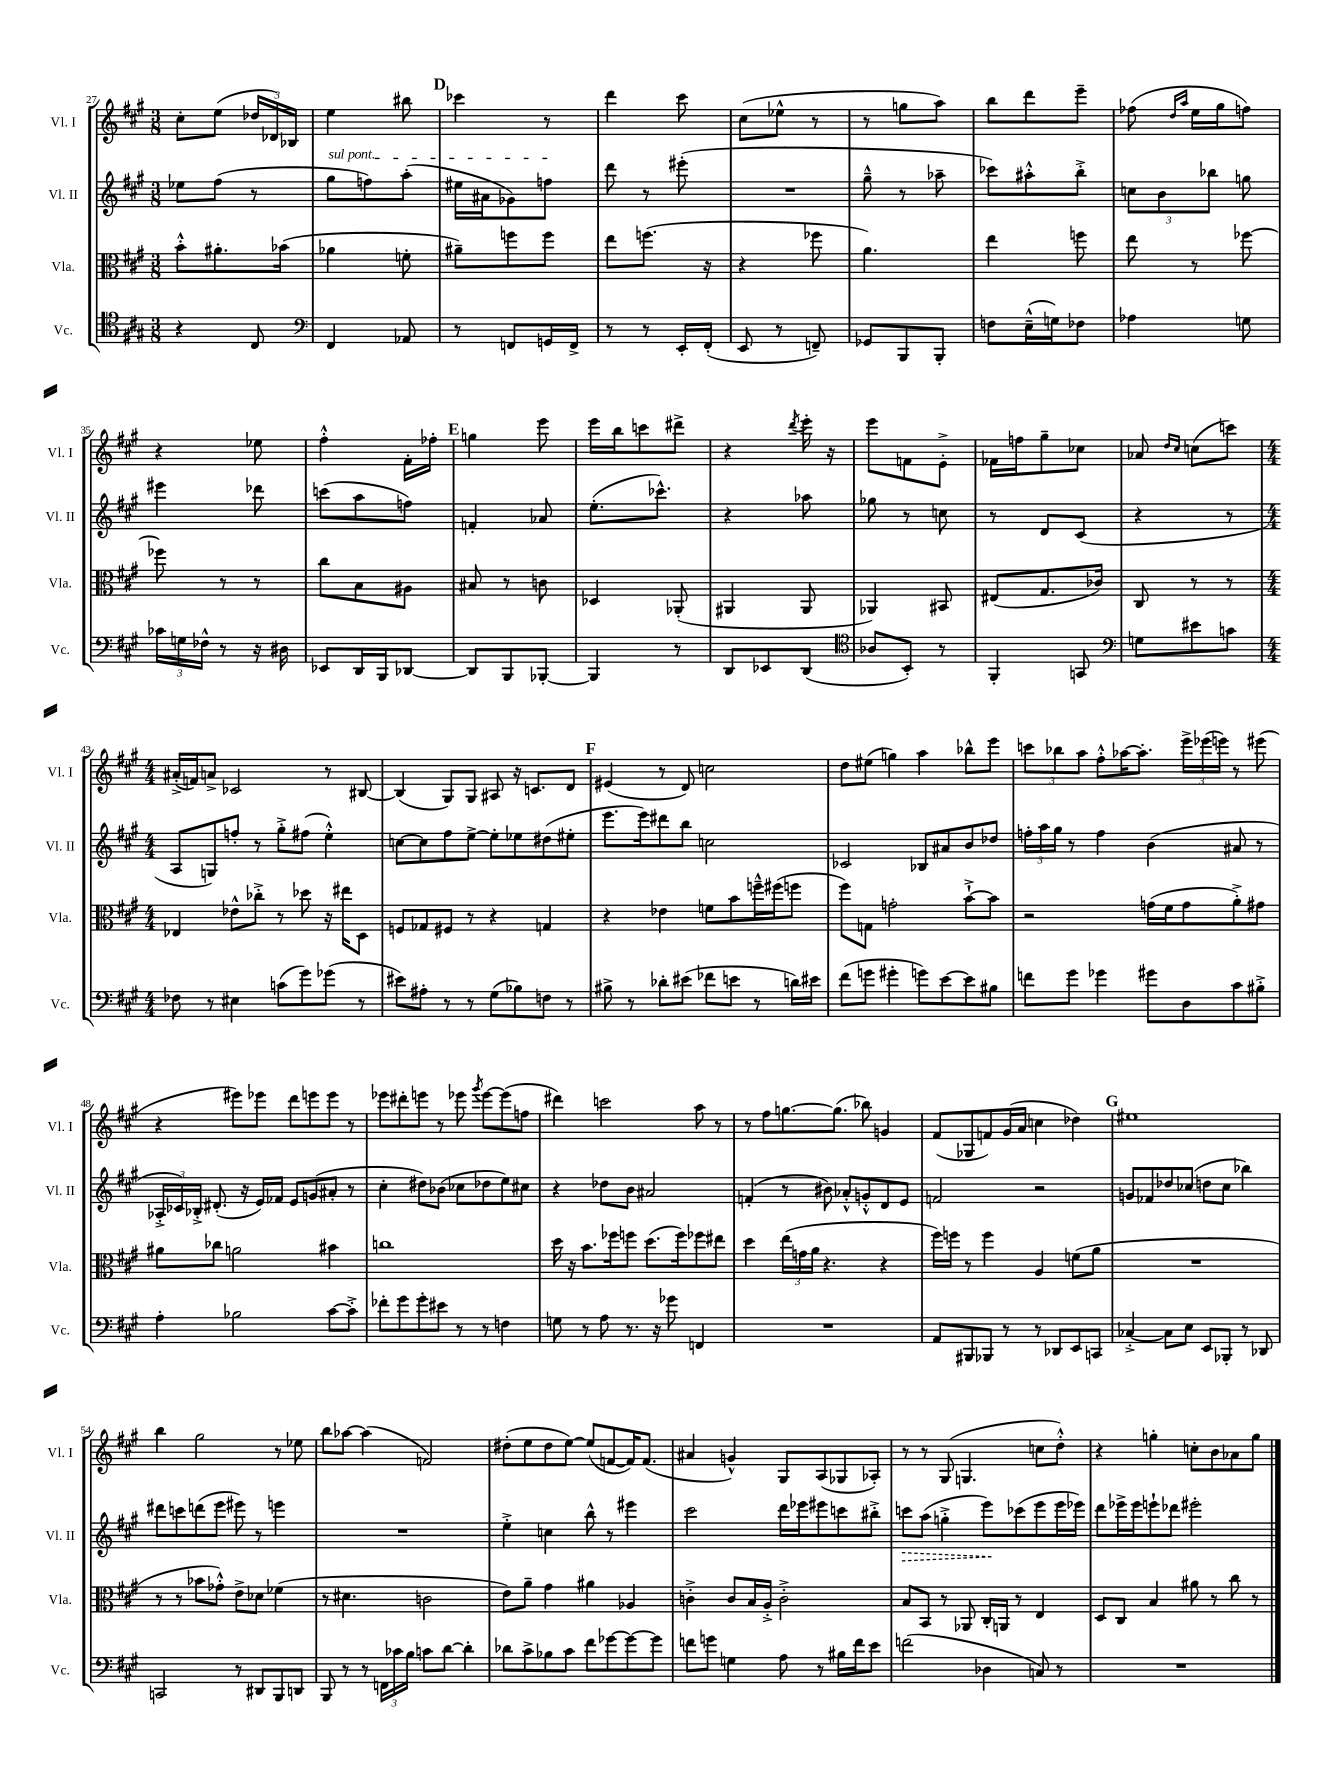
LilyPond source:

<<
\new StaffGroup <<
\new Staff = "s0" \with { instrumentName = "Vl. I" shortInstrumentName = "Vl. I" } {
    \clef treble \key a \major \numericTimeSignature \time 3/8
    \autoBeamOff cis''8[-. e''8]( \tuplet 3/2 { des''16[ des'16) bes16] } |
    e''4 bis''8 |
    \mark \markup { \bold "D" } ces'''4 r8 |
    d'''4 cis'''8 |
    cis''8[( ees''8]-^ r8 |
    r8 g''8[ a''8]) |
    b''8[ d'''8 e'''8]-- |
    fes''8( \grace { d''16[ a''16] } e''16[ gis''16 f''8]) |
    r4 ees''8 |
    fis''4-.-^ fis'16[-. fes''16]-. |
    \mark \markup { \bold "E" } g''4 e'''8 |
    e'''16[ b''16 c'''8 dis'''8]-> |
    r4 \acciaccatura { d'''8 } e'''16-. r16 |
    e'''8[ f'8 e'8]-.-> |
    fes'16[ f''16 gis''8-- ces''8] |
    aes'8 \grace { d''16[ cis''16] } c''8[( c'''8]) |
    \numericTimeSignature \time 4/4 ais'16[-.->( f'16) a'8]-> ces'2 r8 bis8~ |
    bis4( gis8[) gis8] ais8 r16 c'8.[ d'8] |
    \mark \markup { \bold "F" } eis'4( r8 d'8) c''2 |
    d''8[ eis''8]( g''4) a''4 bes''8[-^ e'''8] |
    \tuplet 3/2 { c'''8[ bes''8 a''8] } fis''8[-.-^ aes''16~ aes''8.]-. \tuplet 3/2 { e'''16[-> ees'''16( e'''16]) } r8 eis'''8( |
    r4 eis'''8[) ees'''8] d'''8[ e'''8 e'''8] r8 |
    ees'''8[ dis'''8-. e'''8] r8 ees'''8 \acciaccatura { gis'''8 } ees'''8[~ ees'''8( f''8] |
    dis'''4) c'''2 a''8 r8 |
    r8 fis''8[ g''8.~ g''8.]( bes''8) g'4 |
    fis'8[( ges8 f'8) gis'16( a'16] c''4 des''4) |
    \mark \markup { \bold "G" } eis''1 |
    b''4 gis''2 r8 ees''8 |
    b''8[ aes''8]~ aes''4( f'2) |
    dis''8[-.( e''8 dis''8 e''8]~) e''8[( f'8~ f'16) f'8.]( |
    ais'4 g'4-^) gis8[ a8( ges8 aes8]-.) |
    r8 r8 gis8( g4. c''8[ d''8]-.-^) |
    r4 g''4-. c''8[-. b'8 aes'8 g''8] \bar "|." |
}
\new Staff = "s1" \with { instrumentName = "Vl. II" shortInstrumentName = "Vl. II" } {
    \clef treble \key a \major \numericTimeSignature \time 3/8
    \autoBeamOff ees''8[ fis''8]( r8 |
    \once \override TextSpanner.bound-details.left.text = \markup { \italic "sul pont." } gis''8[\startTextSpan f''8) a''8]-.( |
    \mark \markup { \bold "D" } eis''16[ ais'16 ges'8) f''8]\stopTextSpan |
    d'''8 r8 eis'''8-.( |
    R4. |
    gis''8---^ r8 aes''8-- |
    ces'''8[) ais''8-.-^ b''8]-.-> |
    \tuplet 3/2 { c''8[ b'8 bes''8] } g''8 |
    eis'''4 des'''8 |
    c'''8[( a''8 f''8]) |
    \mark \markup { \bold "E" } f'4-. aes'8 |
    e''8.[-.( ces'''8.]-^) |
    r4 aes''8 |
    ges''8 r8 c''8 |
    r8 d'8[ cis'8]( |
    r4 r8 |
    \numericTimeSignature \time 4/4 a8[ g8) f''8]-. r8 gis''8[-.-> fis''8]( e''4-.-^) |
    c''8[~ c''8 fis''8 e''8]~-> e''8[-. ees''8 dis''8( eis''8]-. |
    \mark \markup { \bold "F" } e'''8.[ e'''16) dis'''8 b''8] c''2 |
    ces'2 bes8[ ais'8 b'8 des''8] |
    \tuplet 3/2 { f''16[-. a''16 gis''16] } r8 f''4 b'4( ais'8 r8 |
    \tuplet 3/2 { aes16[-.-> ces'16) bes16]-.-> } dis'8.-.( r16 e'16[) fes'16] e'8[ g'8( ais'8]-. r8 |
    cis''4-. dis''8[) bes'8]( ces''8[ des''8 e''8) cis''8] |
    r4 des''8[ b'8] ais'2 |
    f'4-.( r8 bis'8) aes'8[-.-^ g'8-.-^ d'8 e'8] |
    f'2 r2 |
    \mark \markup { \bold "G" } g'8[ fes'8 des''8 ces''8]( d''8[ ces''8] bes''4) |
    dis'''8[ c'''8 d'''8( e'''8] eis'''8) r8 e'''4 |
    R1 |
    e''4-.-> c''4 b''8-^ r8 eis'''4 |
    cis'''2 d'''16[ ees'''16 eis'''8 c'''8 bis''8]-.-> |
    \once \override Hairpin.style = #'dashed-line c'''8[\> a''8]( g''4-.-> e'''8[\!) ces'''8( e'''8 e'''16 ees'''16]) |
    d'''8[ ees'''16-> ees'''16 e'''8-! des'''8] eis'''2-. \bar "|." |
}
\new Staff = "s2" \with { instrumentName = "Vla." shortInstrumentName = "Vla." } {
    \clef alto \key a \major \numericTimeSignature \time 3/8
    \autoBeamOff b'8[-.-^ ais'8.-. bes'16]( |
    aes'4 f'8-. |
    \mark \markup { \bold "D" } ais'8[--) f''8 f''8] |
    e''8[ f''8.]( r16 |
    r4 fes''8 |
    a'4.) |
    e''4 f''8 |
    e''8 r8 fes''8~ |
    fes''8 r8 r8 |
    cis''8[ b8 ais8] |
    \mark \markup { \bold "E" } bis8 r8 c'8 |
    des4 aes,8-.( |
    ais,4 ais,8 |
    aes,4) bis,8 |
    eis8[( gis8. ces'16]) |
    cis8 r8 r8 |
    \numericTimeSignature \time 4/4 ees4 ees'8[-^ ces''8]-.-> r8 des''8 r16 eis''16[ d8] |
    f8[ ges8 fis8] r8 r4 g4 |
    \mark \markup { \bold "F" } r4 ees'4 f'8[ b'8 f''16---^ fis''16( f''8] |
    fis''8[) g8] g'2-. b'8[~-!-> b'8] |
    r2 g'16[( fis'16 g'8 a'8-.->) gis'8] |
    ais'8[ ces''8] a'2 bis'4 |
    c''1 |
    d''16 r16 b'8.[ fes''16 f''8] d''8.[( f''16) fes''8 eis''8] |
    d''4 \tuplet 3/2 { e''16[( g'16 a'16] } r4. r4 |
    fis''16[) f''16] r8 f''4 a4 f'8[( a'8] |
    \mark \markup { \bold "G" } R1 |
    r8 r8 bes'8[ ges'8]-.-^) e'8[-> des'8] fes'4( |
    r8 dis'4. c'2 |
    e'8[) a'8]-- gis'4 ais'4 aes4 |
    c'4-.-> c'8[ b16 a16]-.-> c'2-.-> |
    b8[ b,8] r8 aes,8 cis16[-. a,16] r8 e4 |
    d8[ cis8] b4 ais'8 r8 cis''8 r8 \bar "|." |
}
\new Staff = "s3" \with { instrumentName = "Vc." shortInstrumentName = "Vc." } {
    \clef tenor \key a \major \numericTimeSignature \time 3/8
    \autoBeamOff r4 cis8 |
    \clef bass fis,4 aes,8 |
    \mark \markup { \bold "D" } r8 f,8[ g,16 f,16]-> |
    r8 r8 e,16[-. fis,16]-.( |
    e,8 r8 f,8--) |
    ges,8[ b,,8 b,,8]-. |
    f8[ e16---^( g16) fes8] |
    aes4 g8 |
    \tuplet 3/2 { ces'16[ g16 fes16]-^ } r8 r16 dis16 |
    ees,8[ d,16 b,,16 des,8]~ |
    \mark \markup { \bold "E" } des,8[ b,,8 bes,,8]~-. |
    bes,,4 r8 |
    d,8[ ees,8 d,8]( |
    \clef tenor aes8[ b,8]-.) r8 |
    fis,4-. g,8 |
    \clef bass g8[ eis'8 c'8] |
    \numericTimeSignature \time 4/4 fes8 r8 eis4 c'8[( gis'8) ges'8]( r8 |
    eis'8[) ais8]-. r8 r8 gis8[( bes8) f8] r8 |
    \mark \markup { \bold "F" } bis8-> r8 des'8[-. eis'8]( fes'8[ e'8] r8 d'16[) eis'16] |
    fis'8[( g'8] gis'4-. g'8[) e'8~ e'8 bis8] |
    f'8[ gis'8] ges'4 gis'8[ d8 cis'8 bis8]-.-> |
    a4-. bes2 cis'8[~ cis'8]-.-> |
    fes'8[-. gis'8 gis'8-. eis'8] r8 r8 f4 |
    g8 r8 a8 r8. r16 ges'8 f,4 |
    R1 |
    a,8[ bis,,8 bes,,8] r8 r8 des,8[ e,8 c,8] |
    \mark \markup { \bold "G" } ces4~-.-> ces8[ e8] e,8[ bes,,8]-. r8 des,8 |
    c,2 r8 dis,8[ b,,8 d,8] |
    b,,8 r8 r8 \tuplet 3/2 { f,16[ ces'16 b16] } c'8[ d'8]~ d'4-. |
    des'8[ cis'8-> bes8 cis'8] fis'8[ ges'8~ ges'8~ ges'8] |
    f'8[ g'8] g4 a8 r8 bis16[ f'16 e'8] |
    f'2( des4 c8) r8 |
    R1 \bar "|." |
}
>>
>>
\layout { \context { \Score currentBarNumber = #27 } }
